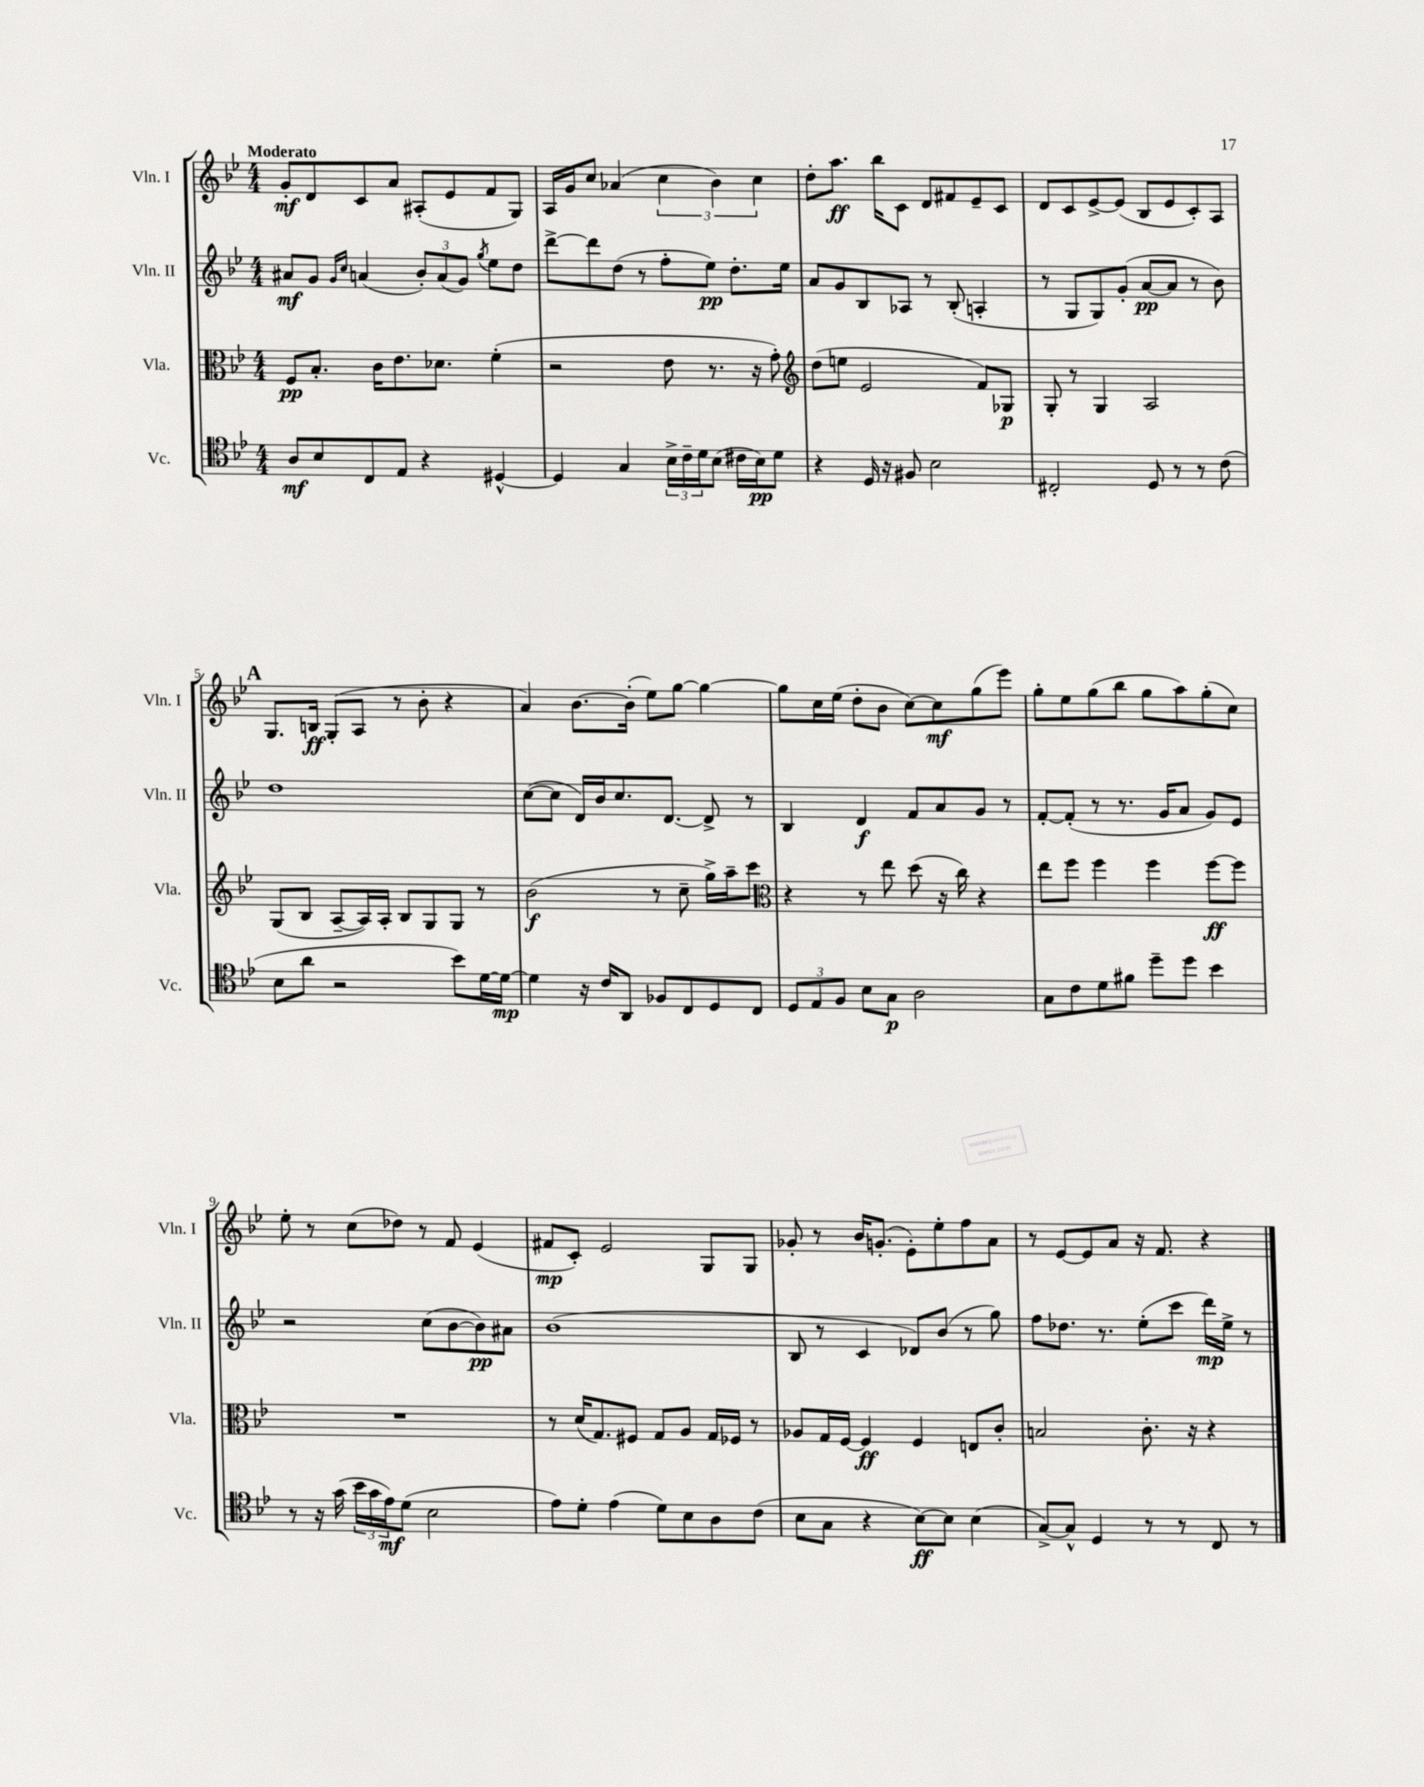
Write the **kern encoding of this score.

**kern	**kern	**kern	**kern
*staff4	*staff3	*staff2	*staff1
*clefC4	*clefC3	*clefG2	*clefG2
*k[b-e-]	*k[b-e-]	*k[b-e-]	*k[b-e-]
*M4/4	*M4/4	*M4/4	*M4/4
8A	8F	8a#	8g'
8B-	8.B-'	8g	8d
.	.	16qqg	.
.	.	16qqcc	.
8C	.	(4a	8c
.	16c	.	.
8E-	8.e-	.	8a
4r	.	12b-')	(8A#'
.	8.d-	.	.
.	.	(12a	.
.	.	.	8e-
.	.	12g)	.
.	.	8qgg	.
[4D#^^	(4f'	8ee-	8f
.	.	8dd	8G)
=	=	=	=
4D#]	2r	[8ddd^	16A
.	.	.	16g
.	.	8ddd]	8cc
4G	.	(8dd	(4a-
.	.	8r	.
24B-^	8e-	8ff'	6cc
24c~	.	.	.
24d	.	.	.
(8B-	8.r	8ee-)	.
.	.	.	6b-)
16c#	.	8.dd'	.
16B-)	16r	.	.
.	.	.	6cc
8d	8g')	.	.
.	.	16ee-	.
=	=	=	=
*	*clefG2	*	*
4r	(8dd	8a	8dd'
.	8ee	8g	8.aa
16D	2e-	8B-	.
16r	.	.	16bb-
8F#	.	8A-	8c
2B-	.	8r	8d
.	.	(8B-'	8f#
.	8f)	4A'	8e-~
.	8G-	.	8c
=	=	=	=
2C#'	8G'	8r	8d
.	8r	8G	8c
.	4G	8G)	[8e-^
.	.	(8g'	(8e-]
8D	2A	[8a	8B-
8r	.	8a]	8e-
8r	.	8r	8c')
(8c	.	8b-)	8A
=	=	=	=
8B-	(8G	1dd	8.G
8a	8B-	.	.
.	.	.	16B
2r	[8A~	.	(8G'
.	16A])	.	8A
.	16A'	.	.
.	8B-	.	8r
.	8G	.	8b-'
8b-)	8G	.	4r
[16d	8r	.	.
16d_	.	.	.
=	=	=	=
4d]	(2b-	([8cc	4a)
.	.	8cc]	.
16r	.	16d)	[8.b-
16c	.	16b-	.
8AA	.	8.cc	.
.	.	.	(16b-']
8F-	8r	.	8ee-)
.	.	[8.d	.
8C	8cc~	.	[8gg
8D	16gg^)	8d^]	4gg_
.	16aa~	.	.
8C	8ccc	8r	.
=	=	=	=
*	*clefC3	*	*
12D	4r	4B-	8gg]
12E-	.	.	.
.	.	.	16cc
12F	.	.	.
.	.	.	(16ee-
8B-	8r	4d	8dd'
8G	8ee-	.	8b-
2A	(8dd	8f	[8cc)
.	16r	8a	8cc]
.	16cc)	.	.
.	4r	8g	(8gg
.	.	8r	8eee-)
=	=	=	=
8G	8ee-	[8f'	8gg'
8c	8ff	(8f']	8ee-
8d	4ff	8r	(8gg
8f#	.	8.r	8bb-
8dd~	4ff	.	8gg
.	.	16g	.
8dd	.	8a	8aa)
4b-	[8ff	8g)	(8gg'
.	8ff]	8e-	8cc)
=	=	=	=
8r	1r	2r	8ee-'
16r	.	.	8r
(16g	.	.	.
24b-	.	.	(8cc
24g	.	.	.
24e-)	.	.	.
(8d	.	.	8dd-)
2B-	.	(8cc	8r
.	.	[8b-	8f
.	.	8b-])	(4e-
.	.	8a#	.
=	=	=	=
8e-)	8r	(1b-	8f#
8d'	(16d	.	8c')
.	8.G)	.	.
(4e-	.	.	2e-
.	8F#	.	.
8d)	8G	.	.
8B-	8A	.	.
8A	16G	.	8G
.	16F-	.	.
(8c	8r	.	8G
=	=	=	=
8B-	8A-	8B-	8g-'
8G	16G	8r	8r
.	[16F	.	.
4r	4F]	4c	16b-
.	.	.	(8.g'
[8B-)	4F	8d-)	8e-')
8B-]	.	(8b-	8ee-'
(4B-	8E	8r	8ff
.	8c'	8gg)	8a
=	=	=	=
[8G^)	2B	8ff	8r
8G^^]	.	8.dd-	[8e-
4D	.	.	8e-]
.	.	8.r	.
.	.	.	8a
8r	8.c'	(8ee-'	16r
.	.	.	8.f
8r	.	8ccc	.
.	16r	.	.
8C	4r	16ddd)	4r
.	.	16ee-^	.
8r	.	8r	.
==	==	==	==
*-	*-	*-	*-
